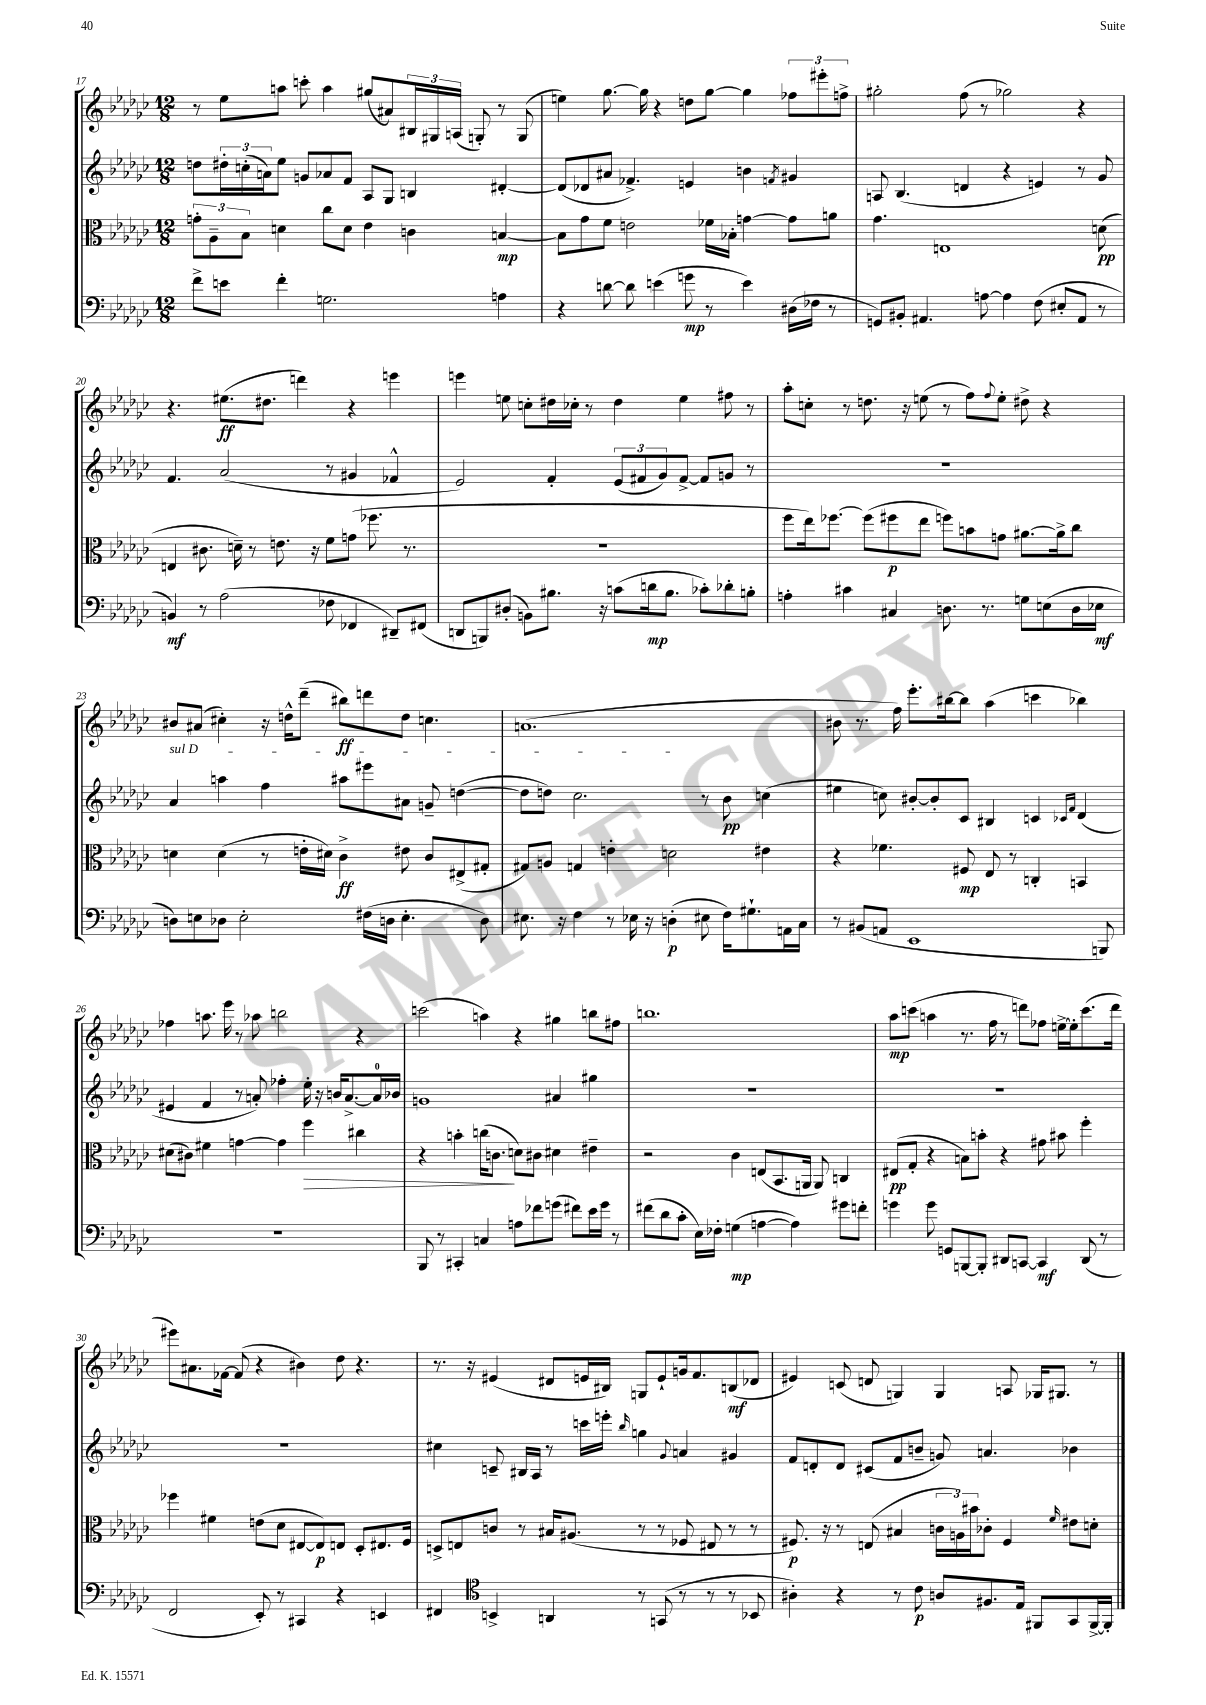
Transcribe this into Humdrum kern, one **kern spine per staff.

**kern	**kern	**kern	**kern
*staff4	*staff3	*staff2	*staff1
*clefF4	*clefC3	*clefG2	*clefG2
*k[b-e-a-d-g-c-]	*k[b-e-a-d-g-c-]	*k[b-e-a-d-g-c-]	*k[b-e-a-d-g-c-]
*M12/8	*M12/8	*M12/8	*M12/8
8f^	12g'	8dd	8r
.	12A-~	.	.
8e	.	24dd#'	8ee-
.	12B-	(24cc'	.
.	.	24a)	.
4f'	4d	8ee-	8aa
.	.	8g	8ccc'
2.G	8cc-	8a-	4aa
.	8d	8f	.
.	4e-	8A-	(8gg#
.	.	8G-	8a#)
.	4c	4B	24B#
.	.	.	24G#
.	.	.	(24A
.	.	.	8G')
4A	[4B	[4d#'	8r
.	.	.	(8G
=	=	=	=
4r	8B]	(8d#]	4ee)
.	8g-	8d-	.
[8d	8f	8a#	[8.gg-
8d]	2e	4.f-^)	.
.	.	.	16gg-]
(4e	.	.	4r
8g	.	4e	8dd
8r	16f-	.	[8gg-
.	16B-'	.	.
4e)	[4g	4b	4gg-]
.	.	8qf	.
(16D#	8g]	4g#	12ff-
16F-	.	.	.
.	.	.	12eee#'
8r	8a	.	.
.	.	.	12ff^
=	=	=	=
8GG)	4.g-	8A	2gg#'
8BB#'	.	(4.B-	.
4.AA#	.	.	.
.	1E	.	.
.	.	4d	(8ff
[8A	.	.	8r
4A]	.	4r	2gg-)
(8F	.	4e)	.
8E#'	.	.	.
8AA#	.	8r	4r
8r	(8d	8g-	.
=	=	=	=
4BB)	4E	4.f	4.r
8r	8.c#	.	.
(2A-	.	(2a-	(8.ee#
.	16d~)	.	.
.	8r	.	.
.	.	.	8.dd#
.	8.e	.	.
.	.	.	4ddd)
.	16r	.	.
8F-	8f	8r	.
4FF-	(8g	4g#	4r
.	8.ff-	.	.
8DD#~)	.	4f-^^	4eee
.	8.r	.	.
(8FF#	.	.	.
=	=	=	=
8DD	1.r	2e-)	4eee
8BBB)	.	.	.
(8D#'	.	.	8ee
8BB)	.	.	8cc'
8.B#	.	4f'	16dd#
.	.	.	16cc-'
.	.	.	8r
16r	.	.	.
(8c	.	(12e-	4dd#
.	.	12f#	.
16d	.	.	.
.	.	12g-)	.
8.B#	.	.	.
.	.	[8f#^	4ee
8c-')	.	8f#]	.
8d-'	.	8g	8ff#
8B'	.	8r	8r
=	=	=	=
4A'	8ff	1.r	8aa-'
.	16ee-)	.	8cc'
.	[8.ff-	.	.
4c#	.	.	8r
.	(8ff-]	.	8.dd
4C#	8ff#	.	.
.	.	.	16r
.	8ee-	.	(8ee
8.D	8ff)	.	8r
.	8b	.	8ff)
8.r	.	.	.
.	.	.	8qqff
.	8g	.	8ee'
8G	[8.a#	.	8dd#^
(8E	.	.	4r
.	16a#^]	.	.
16D	8cc-	.	.
16E-	.	.	.
=	=	=	=
8D)	4d	4a-	8b#
8E	.	.	(8a#
8D-	(4d	4aa	4cc#')
2E'	.	.	.
.	8r	4ff	16r
.	.	.	16dd^^
.	16e'	.	(8ddd-~
.	16d#)	.	.
.	4c-^	8aa#	8bb#)
(16F#	.	8eee#	8ddd
16D	.	.	.
4.E'	8e#	8a#	8dd
.	8c-	8g~	4.cc
.	(8E#^	([4dd	.
8D)	8G#'	.	.
=	=	=	=
8.E#	8G#)	8dd]	(1.a
.	8A	8dd)	.
16r	.	.	.
4F	4G	2.cc-	.
8r	4e'	.	.
16E-	.	.	.
16r	.	.	.
(4D'	2d	.	.
8E#	.	8r	.
16F)	.	8b-	.
8.G#`	.	.	.
.	4e#	(4cc	.
16AA	.	.	.
16C-	.	.	.
=	=	=	=
8r	4r	4ee#	8b#
(8BB#	.	.	8.r
8AA	4.f-	8cc)	.
.	.	.	16ff)
1EE-	.	[8b#'	8.eee-'
.	.	8b#']	.
.	.	.	[16bb#
.	8F#	8c-	8bb#]
.	8E-	4B#	(4aa-
.	8r	.	.
.	4C'	4c	4ccc
.	.	16qqc-	.
.	.	16qqf	.
.	4BB	(4d-	4bb-)
8BBB)	.	.	.
=	=	=	=
1.r	(8d#	4e#	4ff-
.	8c#)	.	.
.	4f#	4f	8.aa
.	.	.	16eee-
.	[4g	8r	8r
.	.	8a')	8aa-
.	4g]	4ff-'	2bb
.	4ff	16ee-'	.
.	.	16r	.
.	.	16b	.
.	.	[8.a^	.
.	4cc#	.	4r
.	.	16a]	.
.	.	16b-	.
=	=	=	=
8BBB-	4r	1g	(2ccc
8r	.	.	.
4CC#'	4b'	.	.
4C	(16cc	.	4aa)
.	8.c	.	.
8A	8d)	.	4r
8f-	8c#	.	.
(8g	4d#	4a#	4gg#
8f#)	.	.	.
16e-	4e#~	4gg#	8bb
16g	.	.	.
8r	.	.	8ff#
=	=	=	=
(8f#	2r	1.r	1.bb
8d-	.	.	.
8c-'	.	.	.
16E-)	.	.	.
16F-'	.	.	.
(4G	4c-	.	.
[4A	(8E	.	.
.	8.BB-	.	.
4A])	.	.	.
.	16AA	.	.
.	8AA)	.	.
8g#	4C	.	.
8f'	.	.	.
=	=	=	=
4g	(8E#	1.r	8aa-
.	8G-'	.	(8ccc
8g	4r	.	4aa
8GG	.	.	.
[8BBB	8B)	.	8.r
8BBB']	8b'	.	.
.	.	.	16ff
8DD#	4r	.	8r
[8CC	.	.	8ddd)
4CC]	8g#	.	8ff-
.	8b#	.	[16ee^
.	.	.	16ee']
(8DD#	4ff'	.	(8.ccc
8r	.	.	.
.	.	.	16ddd
=	=	=	=
2FF	4ff-	1.r	8eee#)
.	.	.	8.a#
.	4f#	.	.
.	.	.	[16f-
.	.	.	(8f-]
8EE-')	(8e	.	4r
8r	8d-	.	.
4CC#	[8E#	.	4b#)
.	8E#])	.	.
4r	8E	.	8dd-
.	8D-'	.	4.r
4EE	8.E#	.	.
.	16F	.	.
=	=	=	=
4FF#	8D^	4cc#	8.r
.	8E	.	.
.	.	.	16r
*clefC4	*	*	*
4BB^	8c	8c~	(4e#
.	8r	16B#	.
.	.	16A-	.
4AA	16B#	8r	8d#
.	(8.A#	.	.
.	.	16ccc	16e
.	.	16eee'	16B#)
.	.	16qqbb-	.
8r	8r	4gg	8G
(8GG	8r	.	8e`
.	.	8qqg-	.
8r	8F-	4a	16g
.	.	.	8.f
8r	8E#	.	.
8r	8r	4g#	(8B
8BB-	8r	.	8d-
=	=	=	=
4A#')	8.F#)	8f	4e#)
.	.	8d'	.
.	16r	.	.
4r	8r	8d	(8c
.	(8E	(8c#	8d
8r	4B#	8f	4G)
8c-	.	8b~	.
8A	24c	8g)	4G
.	24A)	.	.
.	24b#	.	.
8.F#	8c-'	4.a	.
.	4F#	.	8A
16E-	.	.	.
8FF#	.	.	16G-
.	.	.	8.G#
.	16qqf	.	.
8GG-	8e#	4b-	.
[16FF#^	8d'	.	8r
16FF#']	.	.	.
==	==	==	==
*-	*-	*-	*-
